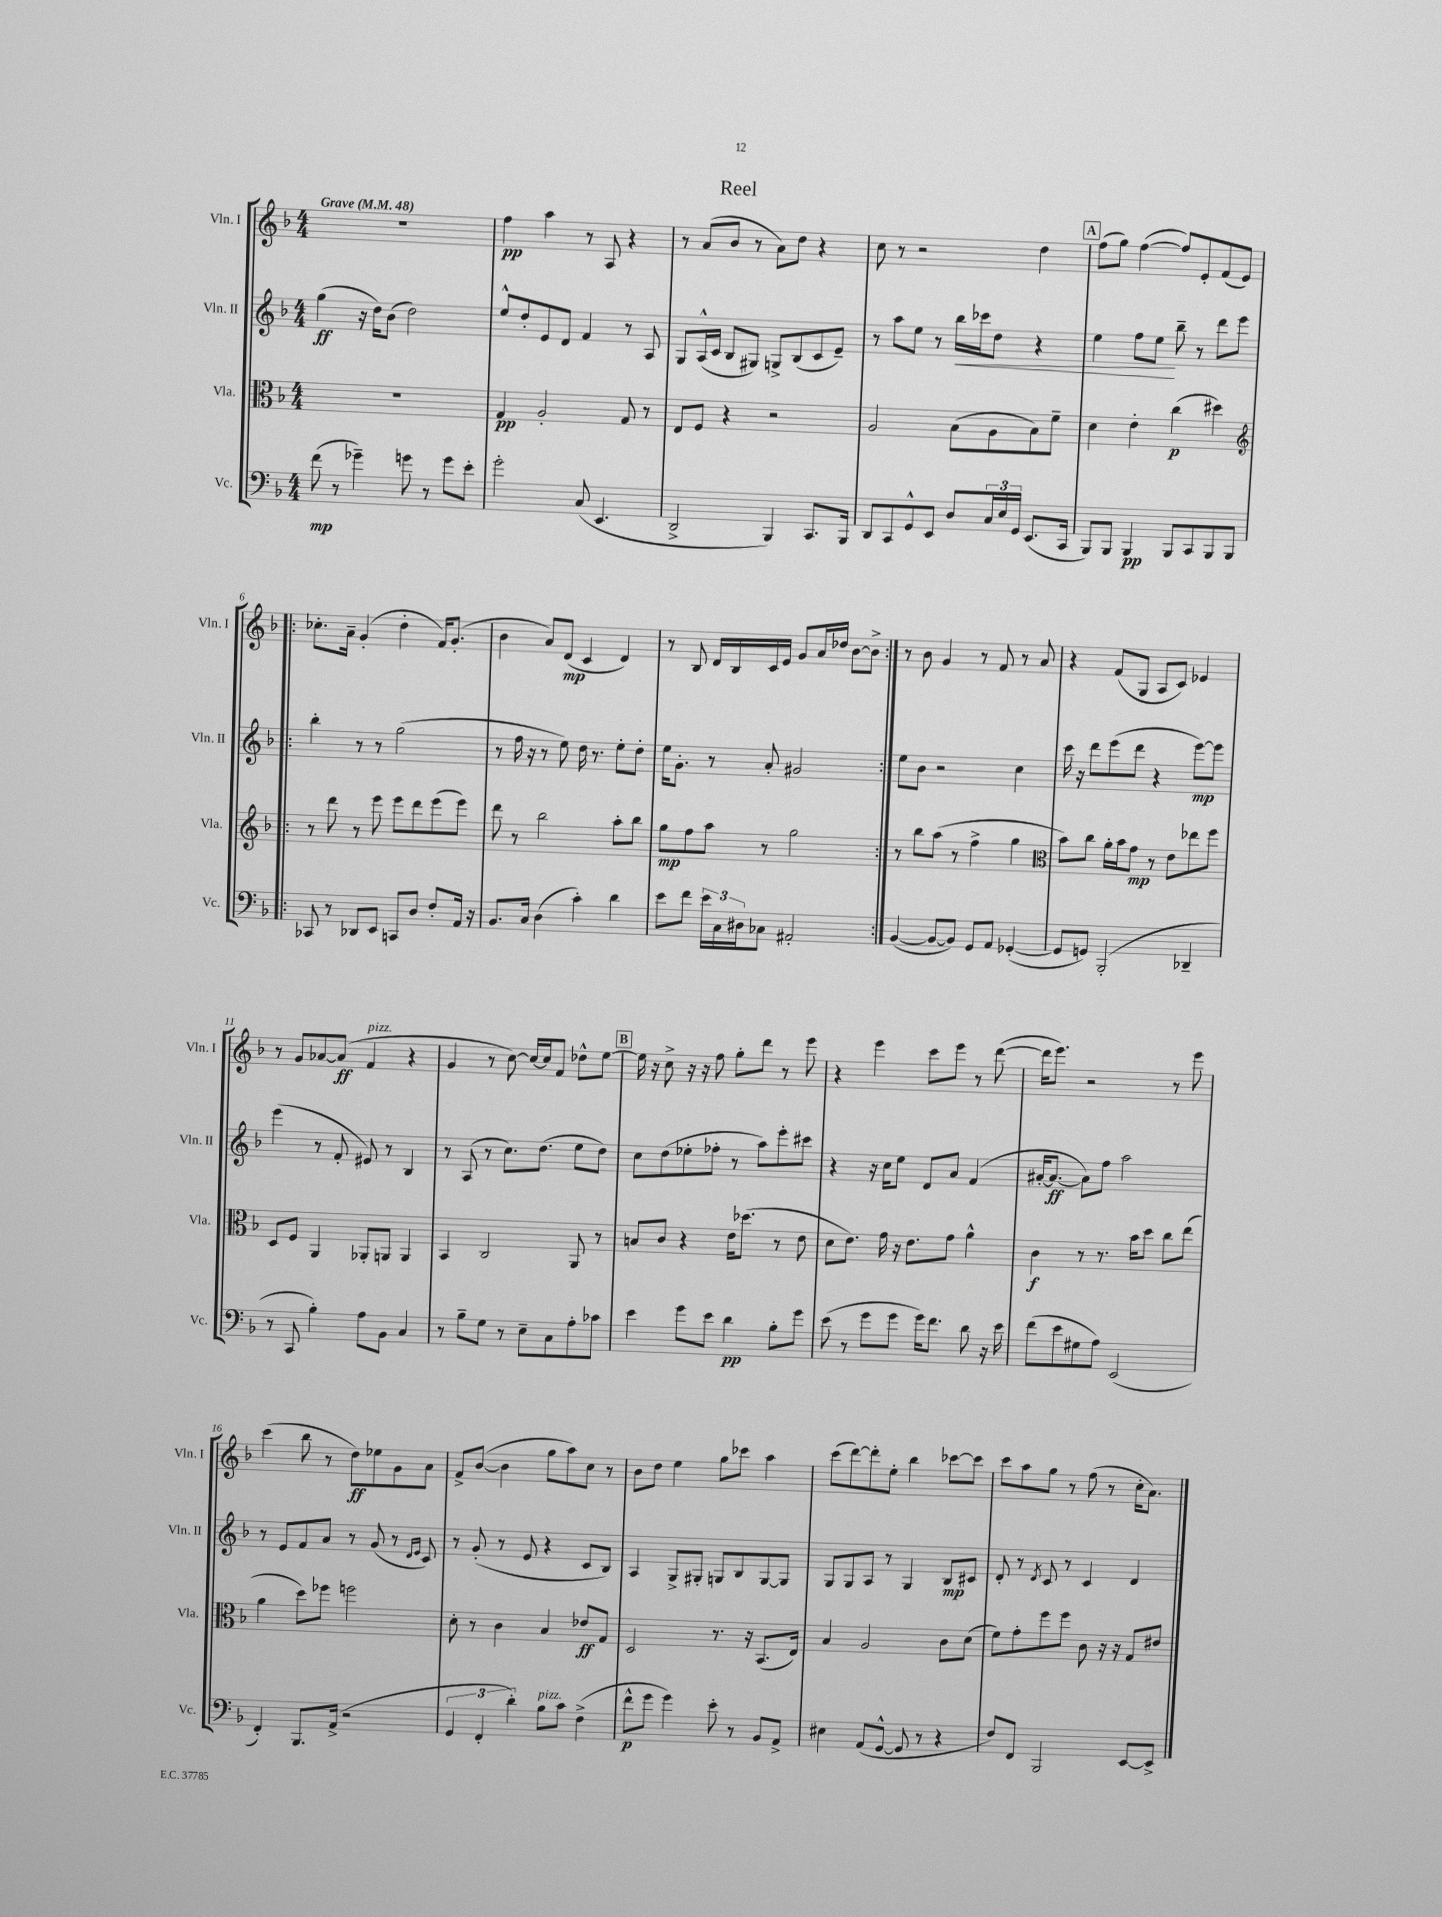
\header { title = "Reel" }
<<
\new StaffGroup <<
\new Staff = "s0" \with { instrumentName = "Vln. I" shortInstrumentName = "Vln. I" } {
    \clef treble \key f \major \numericTimeSignature \time 4/4 \tempo "Grave" 4 = 48
    R1 |
    f''4\pp a''4 r8 a8 r4 |
    r8 a'8( bes'8 r8 a'8) d''8 r4 |
    c''8 r8 r2 d''4 |
    \mark \markup { \box "A" } f''8( g''8) f''4~( f''8) e'8-. f'8( e'8) |
    \repeat volta 2 { ces''8.-. a'16-- g'4-.( d''4-. f'16) g'8.-.( |
    bes'4 a'8) d'8\mp( c'4 d'4) |
    r8 bes8 d'16 bes16 c'16 e'16 g'8 a'16 des''16 bes'8~ bes'8-> | }
    r8 bes'8 g'4 r8 f'8 r8 a'8 |
    r4 f'8( g8 a8 c'8) ees'4 |
    r8 g'8 aes'8~ aes'8\ff( f'4^\markup { \italic "pizz." } r4 |
    g'4 r8 c''8~) c''16~ c''16 f'8 des''8-^ e''8~ |
    \mark \markup { \box "B" } e''16 r16 c''8-> r16 r16 f''8 g''8-. d'''8 r8 e'''8 |
    r4 e'''4 c'''8 e'''8 r8 d'''8~( |
    d'''16 e'''8.) r2 r8 e'''8 |
    c'''4( bes''8 r8 d''8\ff) ees''8 g'8 a'8 |
    f'8-> bes'8~( bes'4 g''8 a''8) c''8 r8 |
    bes'8 d''8 e''4 g''8 ces'''8 a''4 |
    c'''8( d'''8~) d'''8-. e''8-. bes''4 ces'''8~ ces'''8 |
    c'''8 a''8 g''8 r8 f''8( r8 c''16-. a'8.) \bar "|." |
}
\new Staff = "s1" \with { instrumentName = "Vln. II" shortInstrumentName = "Vln. II" } {
    \clef treble \key f \major \numericTimeSignature \time 4/4
    g''4\ff( r16 d''16) bes'8( d''2) |
    e''8-^ d''8-. e'8 d'8 f'4 r8 a8 |
    g8 a16-^( c'16 bes8 gis8) g8-> bes8( c'8 e'8--) |
    r8 a''8 e''8 r8 bes''16\< ces'''16 d''8 r4 |
    \mark \markup { \box "A" } e''4 f''8 e''8\! bes''8-- r8 d'''8 e'''8 |
    \repeat volta 2 { bes''4-. r8 r8 g''2( |
    r8 f''16 r16 r8 e''8) d''16 r8. e''8-. d''8-. |
    e''16 g'8.-. r8 a'8-. gis'2 | }
    e''8 bes'8 r2 c''4 |
    c'''16 r16 d'''8 e'''8( d'''8 r4 e'''8~\mp) e'''8 |
    e'''4( r8 f'8-. eis'8) r8 bes4 |
    r8 a8( r8 c''8.) d''8.( e''8 d''8) |
    \mark \markup { \box "B" } c''8 d''8( ees''8-. fes''8-. r8 a''8) e'''8-. cis'''8 |
    r4 r16 c''16 e''8 d'8 a'8 f'4( |
    ais'16~-. ais'8.~\ff ais'8) f''8 a''2 |
    r8 e'8 f'8 a'8 r8 g'8( r8 \grace { d'16 e'16 } c'8) |
    r8 g'8-.( r8 e'8 r4 c'8 bes8) |
    a4 g8-> gis8-. g8 bes8 g8~ g8 |
    g8 g8 a8 r8 g4 bes8\mp cis'8 |
    d'8-. r8 \acciaccatura { d'8 } c'8 r8 c'4 d'4 \bar "|." |
}
\new Staff = "s2" \with { instrumentName = "Vla." shortInstrumentName = "Vla." } {
    \clef alto \key f \major \numericTimeSignature \time 4/4
    R1 |
    g4\pp a2-. g8 r8 |
    e8 f8 r4 r2 |
    a2 bes8( a8 bes8) f'8-- |
    \mark \markup { \box "A" } d'4 e'4-. c''4\p( dis''4) |
    \repeat volta 2 { \clef treble r8 d'''8 r8 e'''8 e'''8 d'''8 e'''8( e'''8) |
    d'''8 r8 bes''2 a''8-. bes''8 |
    g''8\mp f''8 a''8 r8 g''2 | }
    r8 bes''8 a''8( r8 f''4-> g''4 |
    \clef alto bes'8) c''8 a'16-. bes'16 g'8\mp r8 e'8 ees''8 f''8 |
    d8 f8 a,4 aes,8-. a,8 a,4 |
    bes,4 c2 a,8 r8 |
    \mark \markup { \box "B" } b8 c'8 r4 e'16 des''8.( r8 e'8 |
    d'8 e'8.) g'16 r16 e'8. g'8 a'4-^ |
    c'4\f r8 r8. bes'16 d''8 c''8 e''8( |
    a'4 d''8) fes''8 f''2 |
    d'8-. r8 c'4 bes4 ees'8\ff g8 |
    d2 r8. r16 bes,8.( e16) |
    bes4 a2 c'8 d'8( |
    f'8) g'8-. f''8 f''8 c'8 r16 r16 g8 eis'8 \bar "|." |
}
\new Staff = "s3" \with { instrumentName = "Vc." shortInstrumentName = "Vc." } {
    \clef bass \key f \major \numericTimeSignature \time 4/4
    f'8\mp( r8 ges'4--) g'8 r8 g'8 e'8-. |
    g'2-. c8( e,4. |
    d,2-> bes,,4) c,8. bes,,16 |
    d,8 c,8 g,8-^ e,8 d8 \tuplet 3/2 { c16 e16 g,16 } e,8.( c,16 |
    \mark \markup { \box "A" } bes,,8) bes,,8 bes,,4\pp bes,,8 c,8 bes,,8 bes,,8 |
    \repeat volta 2 { ces,8 r8 des,8 e,8 c,8 d8 f8-. a,16 r16 |
    bes,8. c16 d4( c'4-.) d'4 |
    e'8 f'8 \tuplet 3/2 { e'16 c16 dis16 } ces8 ais,2-. | }
    bes,4~( bes,8~ bes,8) g,8 a,8 ges,4~-.( |
    ges,8 g,8) bes,,2-.( des,4-- |
    r8 c,8 bes4-.) a8 bes,8 c4 |
    r8 bes8-- g8 r8 e8-- c8 a8-. ces'8 |
    \mark \markup { \box "B" } e'4 g'8 e'8 d'4\pp bes8-. g'8 |
    e'8( r8 g'8 g'8 g'16) f'8. d'8 r16 e'16 |
    f'8( e'8 gis8 a8) e,2( |
    f,4-.) bes,,8. a,16->( r2 |
    \tuplet 3/2 { g,4 f,4-. d'4-.) } bes8^\markup { \italic "pizz." } c'8 f4->( |
    f'8-^\p g'8 g'4) e'8-. r8 bes,8 a,8-> |
    eis4 a,8( g,8~-^ g,8 r8 r4 |
    f8) f,8 bes,,2 e,8~ e,8-> \bar "|." |
}
>>
>>
